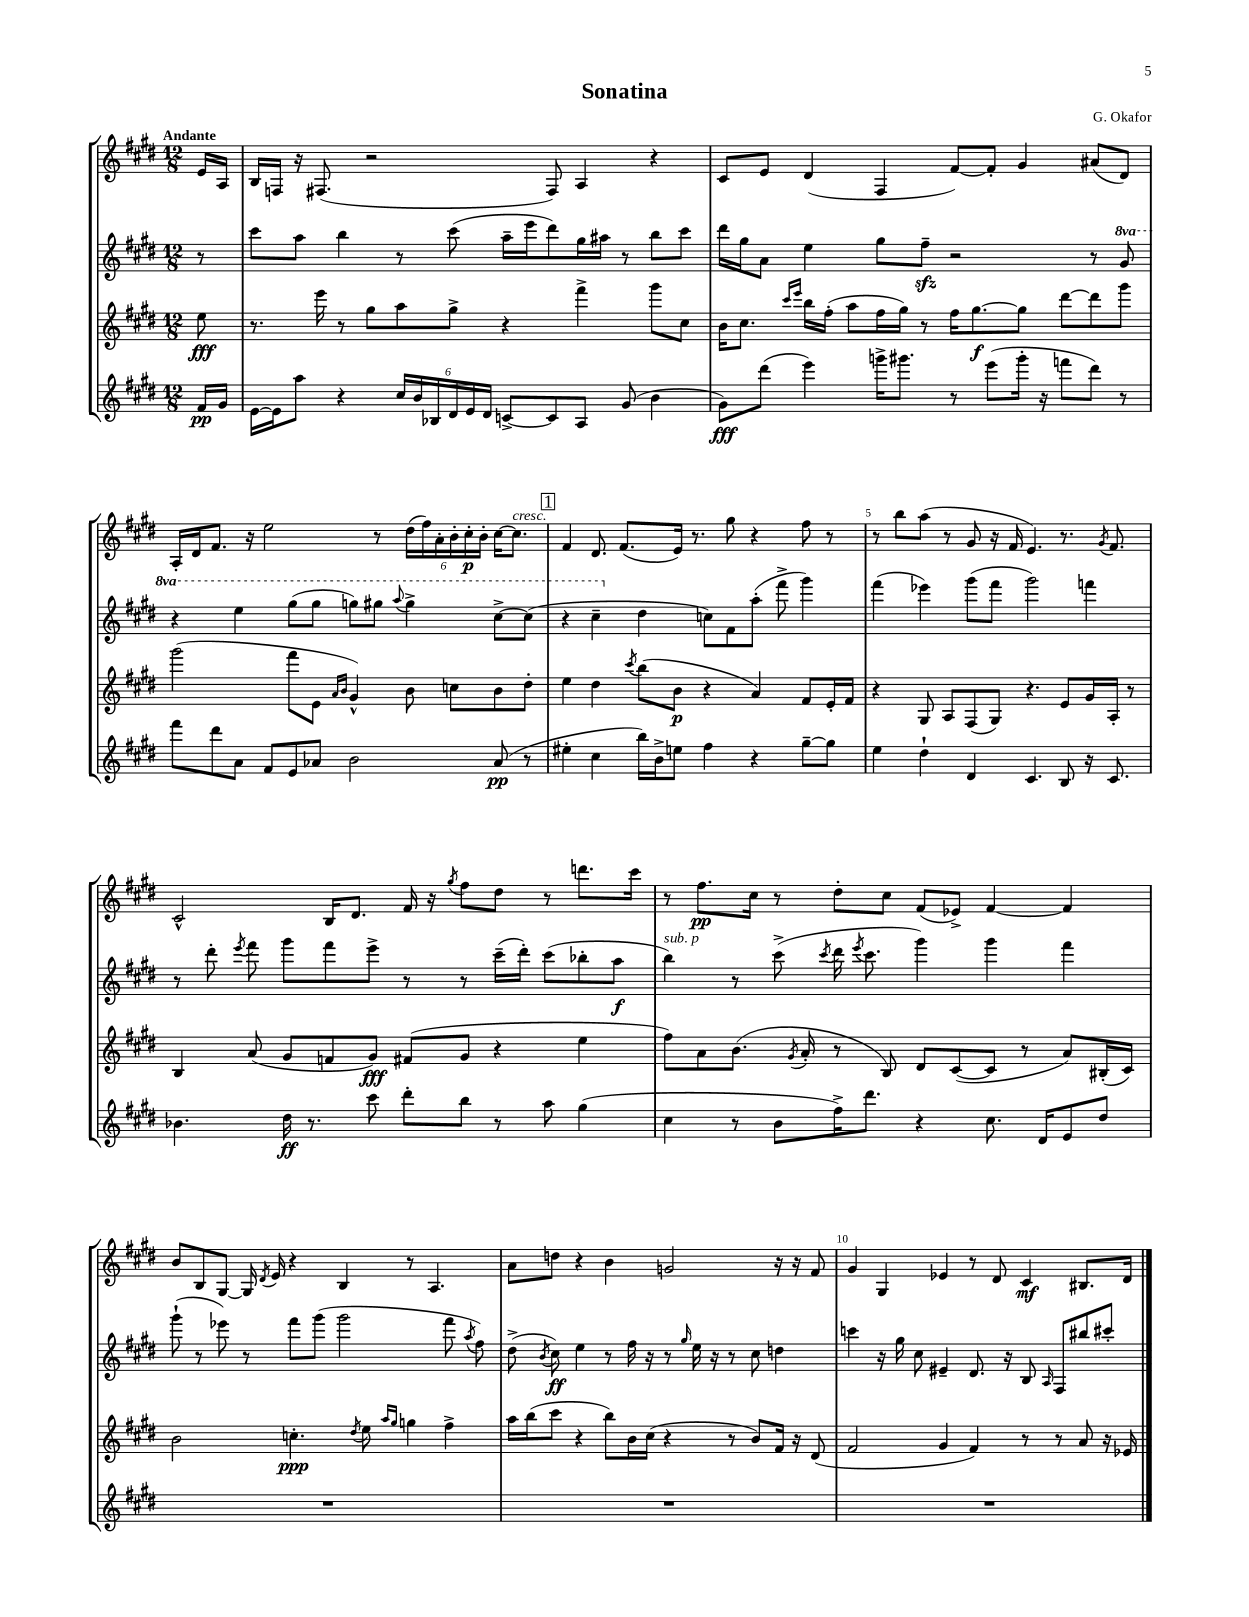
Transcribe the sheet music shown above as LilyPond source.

\header { title = "Sonatina" composer = "G. Okafor" }
<<
\new StaffGroup <<
\new Staff = "s0" {
    \clef treble \key e \major \numericTimeSignature \time 12/8 \partial 8 \tempo "Andante"
    \autoBeamOff e'16[ a16] |
    b16[ f16] r16 fis8.( r2 fis8) a4 r4 |
    cis'8[ e'8] dis'4( fis4 fis'8[~) fis'8]-. gis'4 ais'8[( dis'8]) |
    a16[-. dis'16 fis'8.] r16 e''2 r8 \tuplet 6/4 { dis''16[( fis''16) a'16-. b'16-. cis''16-.\p b'16]-. } cis''16[~ cis''8.]^\markup { \italic "cresc." } |
    \mark \markup { \box "1" } fis'4 dis'8. fis'8.[( e'16]) r8. gis''8 r4 fis''8 r8 |
    r8 b''8[ a''8]( r8 gis'8 r16 fis'16 e'4.) r8. \acciaccatura { gis'8 } fis'8. |
    cis'2-^ b16[ dis'8.] fis'16 r16 \acciaccatura { gis''8 } fis''8[ dis''8] r8 d'''8.[ cis'''16] |
    r8 fis''8.[\pp cis''16] r8 dis''8[-. cis''8] fis'8[( ees'8]->) fis'4~ fis'4 |
    b'8[ b8 gis8]~ gis16 \acciaccatura { dis'8 } e'16 r4 b4 r8 a4. |
    a'8[ d''8] r4 b'4 g'2 r16 r16 fis'8 |
    gis'4 gis4 ees'4 r8 dis'8 cis'4\mf bis8.[ dis'16] \bar "|." |
}
\new Staff = "s1" {
    \clef treble \key e \major \numericTimeSignature \time 12/8 \set Staff.ottavationMarkups = #ottavation-simple-ordinals \partial 8
    \autoBeamOff r8 |
    cis'''8[ a''8] b''4 r8 cis'''8( a''16[-- e'''16 dis'''8) gis''16 ais''16] r8 b''8[ cis'''8] |
    dis'''16[ gis''16 a'8] e''4 gis''8[ fis''8]--\sfz r2 r8 \ottava #1 gis''8 |
    r4 e'''4 gis'''8[( gis'''8] g'''8[) gis'''8] \appoggiatura { a'''8 } gis'''4-> cis'''8[~-> cis'''8]( |
    \mark \markup { \box "1" } r4 cis'''4-- \ottava #0 dis''4 c''8[) fis'8 a''8]-.( fis'''8-> gis'''4) |
    fis'''4( ees'''4) gis'''8[( fis'''8] gis'''2) f'''4 |
    r8 dis'''8-. \acciaccatura { e'''8 } fis'''8 gis'''8[ fis'''8 e'''8]-> r8 r8 cis'''16[--( dis'''16]-.) cis'''8[( bes''8-. a''8]\f |
    b''4^\markup { \italic "sub. p" }) r8 cis'''8->( \acciaccatura { cis'''8 } dis'''16 \acciaccatura { e'''8 } cis'''8. gis'''4) gis'''4 fis'''4 |
    gis'''8-!( r8 ees'''8) r8 fis'''8[ gis'''8]( gis'''2 fis'''8 \acciaccatura { a''8 } fis''8) |
    dis''8->( \acciaccatura { b'8 } cis''8\ff) e''4 r8 fis''16 r16 r8 \grace { gis''16 } e''16 r16 r8 cis''8 d''4 |
    c'''4 r16 gis''16 cis''8 eis'4-- dis'8. r16 b8 \grace { a16 } fis8[ bis''8 cis'''8]-. \bar "|." |
}
\new Staff = "s2" {
    \clef treble \key e \major \numericTimeSignature \time 12/8 \partial 8
    \autoBeamOff e''8\fff |
    r8. e'''16 r8 gis''8[ a''8 gis''8]-> r4 fis'''4-> gis'''8[ cis''8] |
    b'16[ cis''8.] \grace { cis'''16[ e'''16] } b''16[ fis''16]-.( a''8[ fis''16 gis''16]) r8 fis''16[ gis''8.~\f gis''8] dis'''8[~ dis'''8 gis'''8] |
    gis'''2( fis'''8[ e'8] \grace { a'16[ b'16] } gis'4-^) b'8 c''8[ b'8 dis''8]-. |
    \mark \markup { \box "1" } e''4 dis''4 \acciaccatura { cis'''8 } b''8[( b'8]\p r4 a'4) fis'8[ e'16-. fis'16] |
    r4 gis8 a8[ fis8( gis8]) r4. e'8[ gis'16 a16]-. r8 |
    b4 a'8( gis'8[ f'8 gis'8]\fff) fis'8[( gis'8] r4 e''4 |
    fis''8[) a'8 b'8.]( \acciaccatura { gis'8 } a'16-. r8 b8) dis'8[ cis'8~( cis'8] r8 a'8[) bis16-.( cis'16]) |
    b'2 c''4.-.\ppp \acciaccatura { dis''8 } e''8 \grace { a''16[ gis''16] } g''4 fis''4-> |
    a''16[ b''16( cis'''8] r4 b''8[) b'16 cis''16]( r4 r8 b'8[) fis'16] r16 dis'8( |
    fis'2 gis'4 fis'4) r8 r8 a'8 r16 ees'16 \bar "|." |
}
\new Staff = "s3" {
    \clef treble \key e \major \numericTimeSignature \time 12/8 \partial 8
    \autoBeamOff fis'16[\pp gis'16] |
    e'16[~ e'16 a''8] r4 \tuplet 6/4 { cis''16[ b'16 bes16 dis'16 e'16 dis'16] } c'8[~-> c'8 a8] gis'8( b'4 |
    gis'8[\fff) dis'''8]( e'''4) g'''16[-> gis'''8.] r8 e'''8[( gis'''16]-. r16 f'''8[ dis'''8]) r8 |
    fis'''8[ dis'''8 a'8] fis'8[ e'8 aes'8] b'2 aes'8\pp( r8 |
    \mark \markup { \box "1" } eis''4-. cis''4 b''16[) b'16-> e''8] fis''4 r4 gis''8[~-- gis''8] |
    e''4 dis''4-! dis'4 cis'4. b8 r16 cis'8. |
    bes'4. dis''16\ff r8. cis'''8 dis'''8[-. b''8] r8 a''8 gis''4( |
    cis''4 r8 b'8[ fis''16->) dis'''8.] r4 cis''8. dis'16[ e'8 dis''8] |
    R1. |
    R1. |
    R1. \bar "|." |
}
>>
>>
\layout { \context { \Score \override BarNumber.break-visibility = ##(#f #t #t) barNumberVisibility = #(every-nth-bar-number-visible 5) } }
